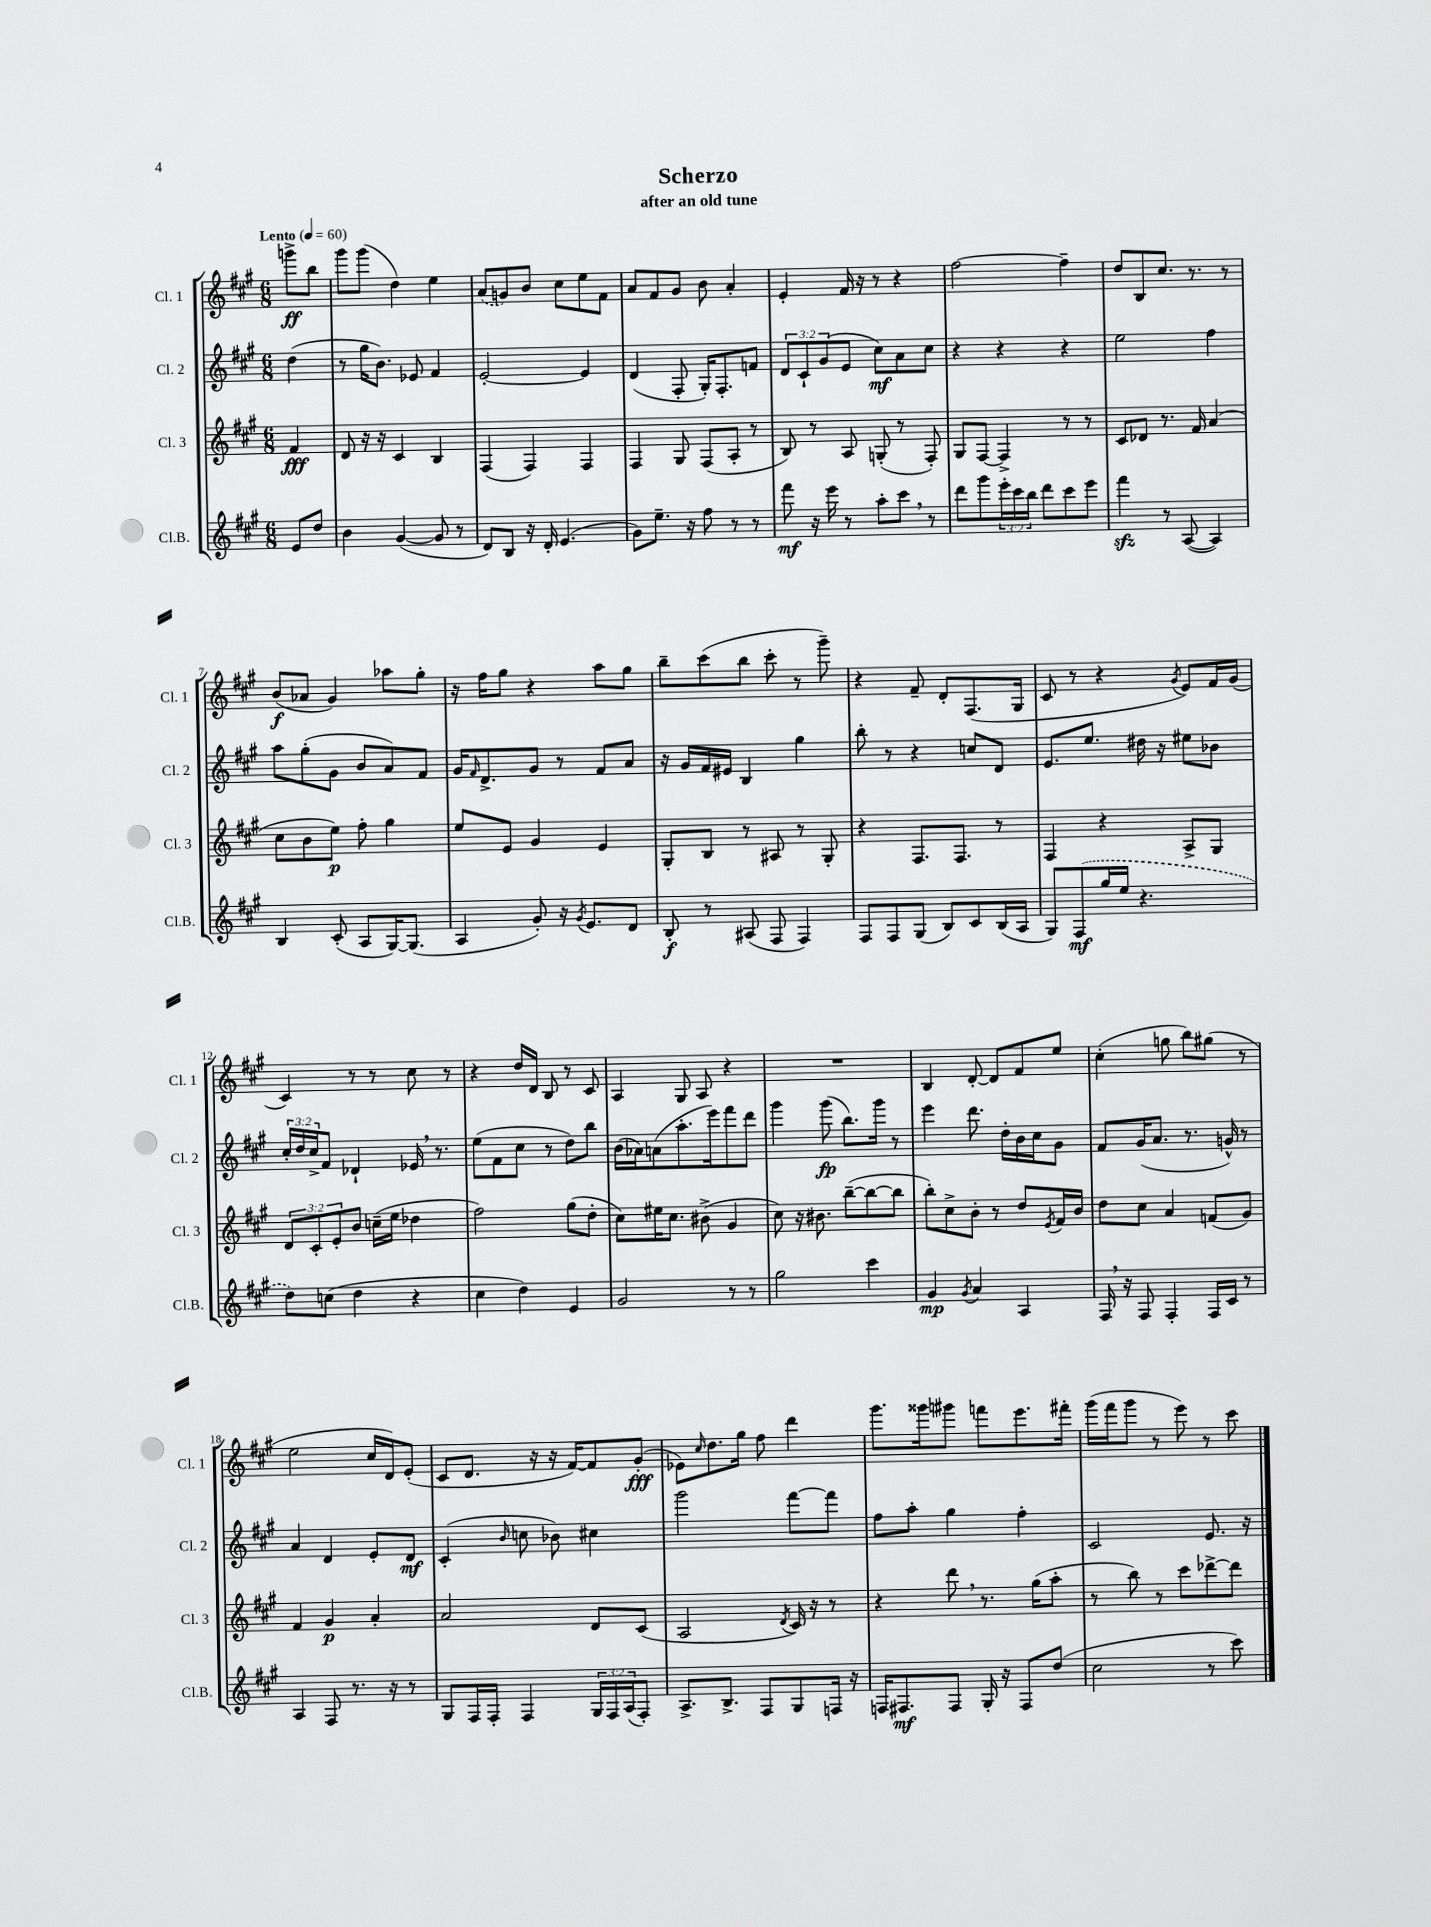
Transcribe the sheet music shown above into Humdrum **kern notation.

**kern	**kern	**kern	**kern
*staff4	*staff3	*staff2	*staff1
*clefG2	*clefG2	*clefG2	*clefG2
*k[f#c#g#]	*k[f#c#g#]	*k[f#c#g#]	*k[f#c#g#]
*M6/8	*M6/8	*M6/8	*M6/8
*MM60	*MM60	*MM60	*MM60
8e	4f#	(4dd	8ggg^
8dd	.	.	8bb
=	=	=	=
4b	8d	8r	8ggg#
.	16r	16gg#	(8ggg#
.	16r	8.b)	.
([4g#	4c#	.	4dd)
.	.	8e-	.
8g#]	4B	4f#	4ee
8r	.	.	.
=	=	=	=
8d)	(4F#	[2e'	(8a
8B	.	.	8g)
16r	4F#)	.	8b
16d'	.	.	.
(4.e	.	.	8cc#
.	4F#	4e]	8ee
.	.	.	8f#
=	=	=	=
8g#)	4F#	(4d	8a
8.ee~	.	.	8f#
.	8G#	8F#'	8g#
16r	.	.	.
8ff#	(8F#	16G#')	8b
.	.	8.F#'	.
8r	8A'	.	4a'
8r	8r	8f	.
=	=	=	=
8fff#	8B)	12d	4e'
.	.	12c#`	.
16r	8r	.	.
.	.	(12g#	.
16eee	.	.	.
8r	8A	8e	16f#
.	.	.	16r
8aa'	(8G'	8cc#)	8r
8ccc#	8r	8a	4r
8r	8F#')	8cc#	.
=	=	=	=
8ddd	8G#	4r	[2ff#
8ggg#	[8F#	.	.
24eee'	4F#^]	4r	.
24ccc#	.	.	.
24bb	.	.	.
8ddd	.	.	.
8ccc#	8r	4r	4ff#~]
8eee	8r	.	.
=	=	=	=
4fff#	8c#	2ee	8dd
.	8d-	.	8B
8r	8.r	.	8.cc#
([8A	.	.	.
.	16f#	.	8.r
4A])	(4a	4ff#	.
.	.	.	8r
=	=	=	=
4B	8cc#	8aa	(8b
.	8b	(8gg#'	8a-
(8c#'	8ee)	8g#	4g#)
8A	8ff#'	8b	.
[16G#)	4gg#	8a)	8aa-
(8.G#]	.	.	.
.	.	8f#	8gg#'
=	=	=	=
4A	8ee	16g#	16r
.	.	16qqf#	.
.	.	8.d^	16ff#
.	8e	.	8gg#
8g#')	4g#	8g#	4r
16r	.	8r	.
8qg#	.	.	.
8.e	.	.	.
.	4e	8f#	8aa
8d	.	8a	8gg#
=	=	=	=
8B'	8G#'	16r	8bb~
.	.	16g#	.
8r	8B	16f#	(8ccc#
.	.	16e#	.
(8A#	8r	4B	8bb
8F#	8A#	.	8ccc#'
4F#)	8r	4gg#	8r
.	8G#'	.	8ggg#~)
=	=	=	=
8F#	4r	8bb'	4r
8F#	.	8r	.
(8G#	8.F#	4r	8f#~
8B)	.	.	8d'
.	8.F#	.	.
8c#	.	8cc	(8.F#
(16B	8r	8d	.
16A	.	.	16G#
=	=	=	=
8G#)	4F#	8.e	8c#
(8F#	.	.	8r
.	.	8.ee	.
16gg#	4r	.	4r
16ee	.	.	.
4.r	.	16dd#	.
.	.	16r	.
.	.	.	8qg#
.	8A^	8ee#	8e)
.	8G#	8b-	16f#
.	.	.	(16g#
=	=	=	=
8dd)	12d	24cc#'	4c#)
.	.	24dd	.
.	12c#'	24cc#^	.
(8cc	.	8f#	.
.	12e'	.	.
4dd	8b	4d-`	8r
.	(16cc~	.	8r
.	16ee	.	.
4r	4dd-	16e-	8cc#
.	.	8.r	.
.	.	.	8r
=	=	=	=
4cc#	2ff#)	(8ee	4r
.	.	8f#	.
4dd)	.	8cc#	16dd
.	.	.	16d
.	.	8r	8B
4e	(8gg#	8dd)	8r
.	8dd'	8bb	8c#
=	=	=	=
2g#	8cc#)	(16b	4A
.	.	16a-)	.
.	16ee#	(8a	.
.	8.cc#	.	.
.	.	8.aa'	8G#
.	(8b#^	.	8A
.	.	16eee)	.
8r	4g#	8fff#	4r
8r	.	8ddd	.
=	=	=	=
2gg#	8cc#)	4ggg#	2.r
.	16r	.	.
.	8.b#	.	.
.	.	(8ggg#	.
.	([8bb~	8.bb)	.
4ccc#	8bb_	.	.
.	.	16ggg#	.
.	8bb]	8r	.
=	=	=	=
4g#	8bb')	4eee	4B
.	8cc#^	.	.
8qg#	.	.	.
4a	8b'	8.ddd	[8d'
.	8r	.	8d]
.	.	16dd'	.
4A	8dd	16b	8f#
.	.	16cc#	.
.	8qe	.	.
.	16f#	8g#	8ee
.	16b	.	.
=	=	=	=
16F#	8dd	8f#	(4cc#'
16r	.	.	.
8F#	8cc#	(16g#	.
.	.	8.a	.
4F#'	4a	.	8gg
.	.	8.r	8bb)
16F#	(8f	.	(8gg#
16c#	.	16g^^)	.
8r	8g#)	8r	8r
=	=	=	=
4A	4f#	4a	2ee
8F#	4g#	4d	.
8.r	.	.	.
.	4a'	8e'	16cc#
16r	.	.	16d)
8r	.	8d	(8e'
=	=	=	=
8G#	2a	(4c#'	8c#
16F#	.	.	8.d
16F#'	.	.	.
.	.	16qqb	.
4F#	.	8cc	.
.	.	.	16r
.	.	8b-)	16r
.	.	.	[16f#)
24G#	8d	4cc#	8f#]
24F#	.	.	.
(24A	.	.	.
8F#')	(8c#	.	(8g#'
=	=	=	=
8.A^	2A	2ggg#	8e-)
.	.	.	16qqcc#
.	.	.	8.dd
8.B^	.	.	.
.	.	.	16gg#
8F#	.	.	8ff#
.	8qd	.	.
8G#	16c#)	[8fff#	4ddd
.	16r	.	.
16F	8r	8fff#]	.
16r	.	.	.
=	=	=	=
16F	4r	8ff#	8.ggg#
8.F#	.	.	.
.	.	8aa'	.
.	.	.	16ggg##
8F#	8ddd	4gg#	8ggg#
16G#'	8.r	.	8fff
16r	.	.	.
8F#	.	4ff#'	8.eee
.	(16gg#	.	.
(8dd	8aa'	.	.
.	.	.	16fff#'
=	=	=	=
2cc#	8r	2c#	(16ggg#
.	.	.	16fff#
.	8bb)	.	8ggg#
.	8r	.	8r
.	8ccc#	.	8eee)
8r	[8ddd-^	8.e	8r
8ccc#)	8ddd-]	.	8ccc#
.	.	16r	.
==	==	==	==
*-	*-	*-	*-
